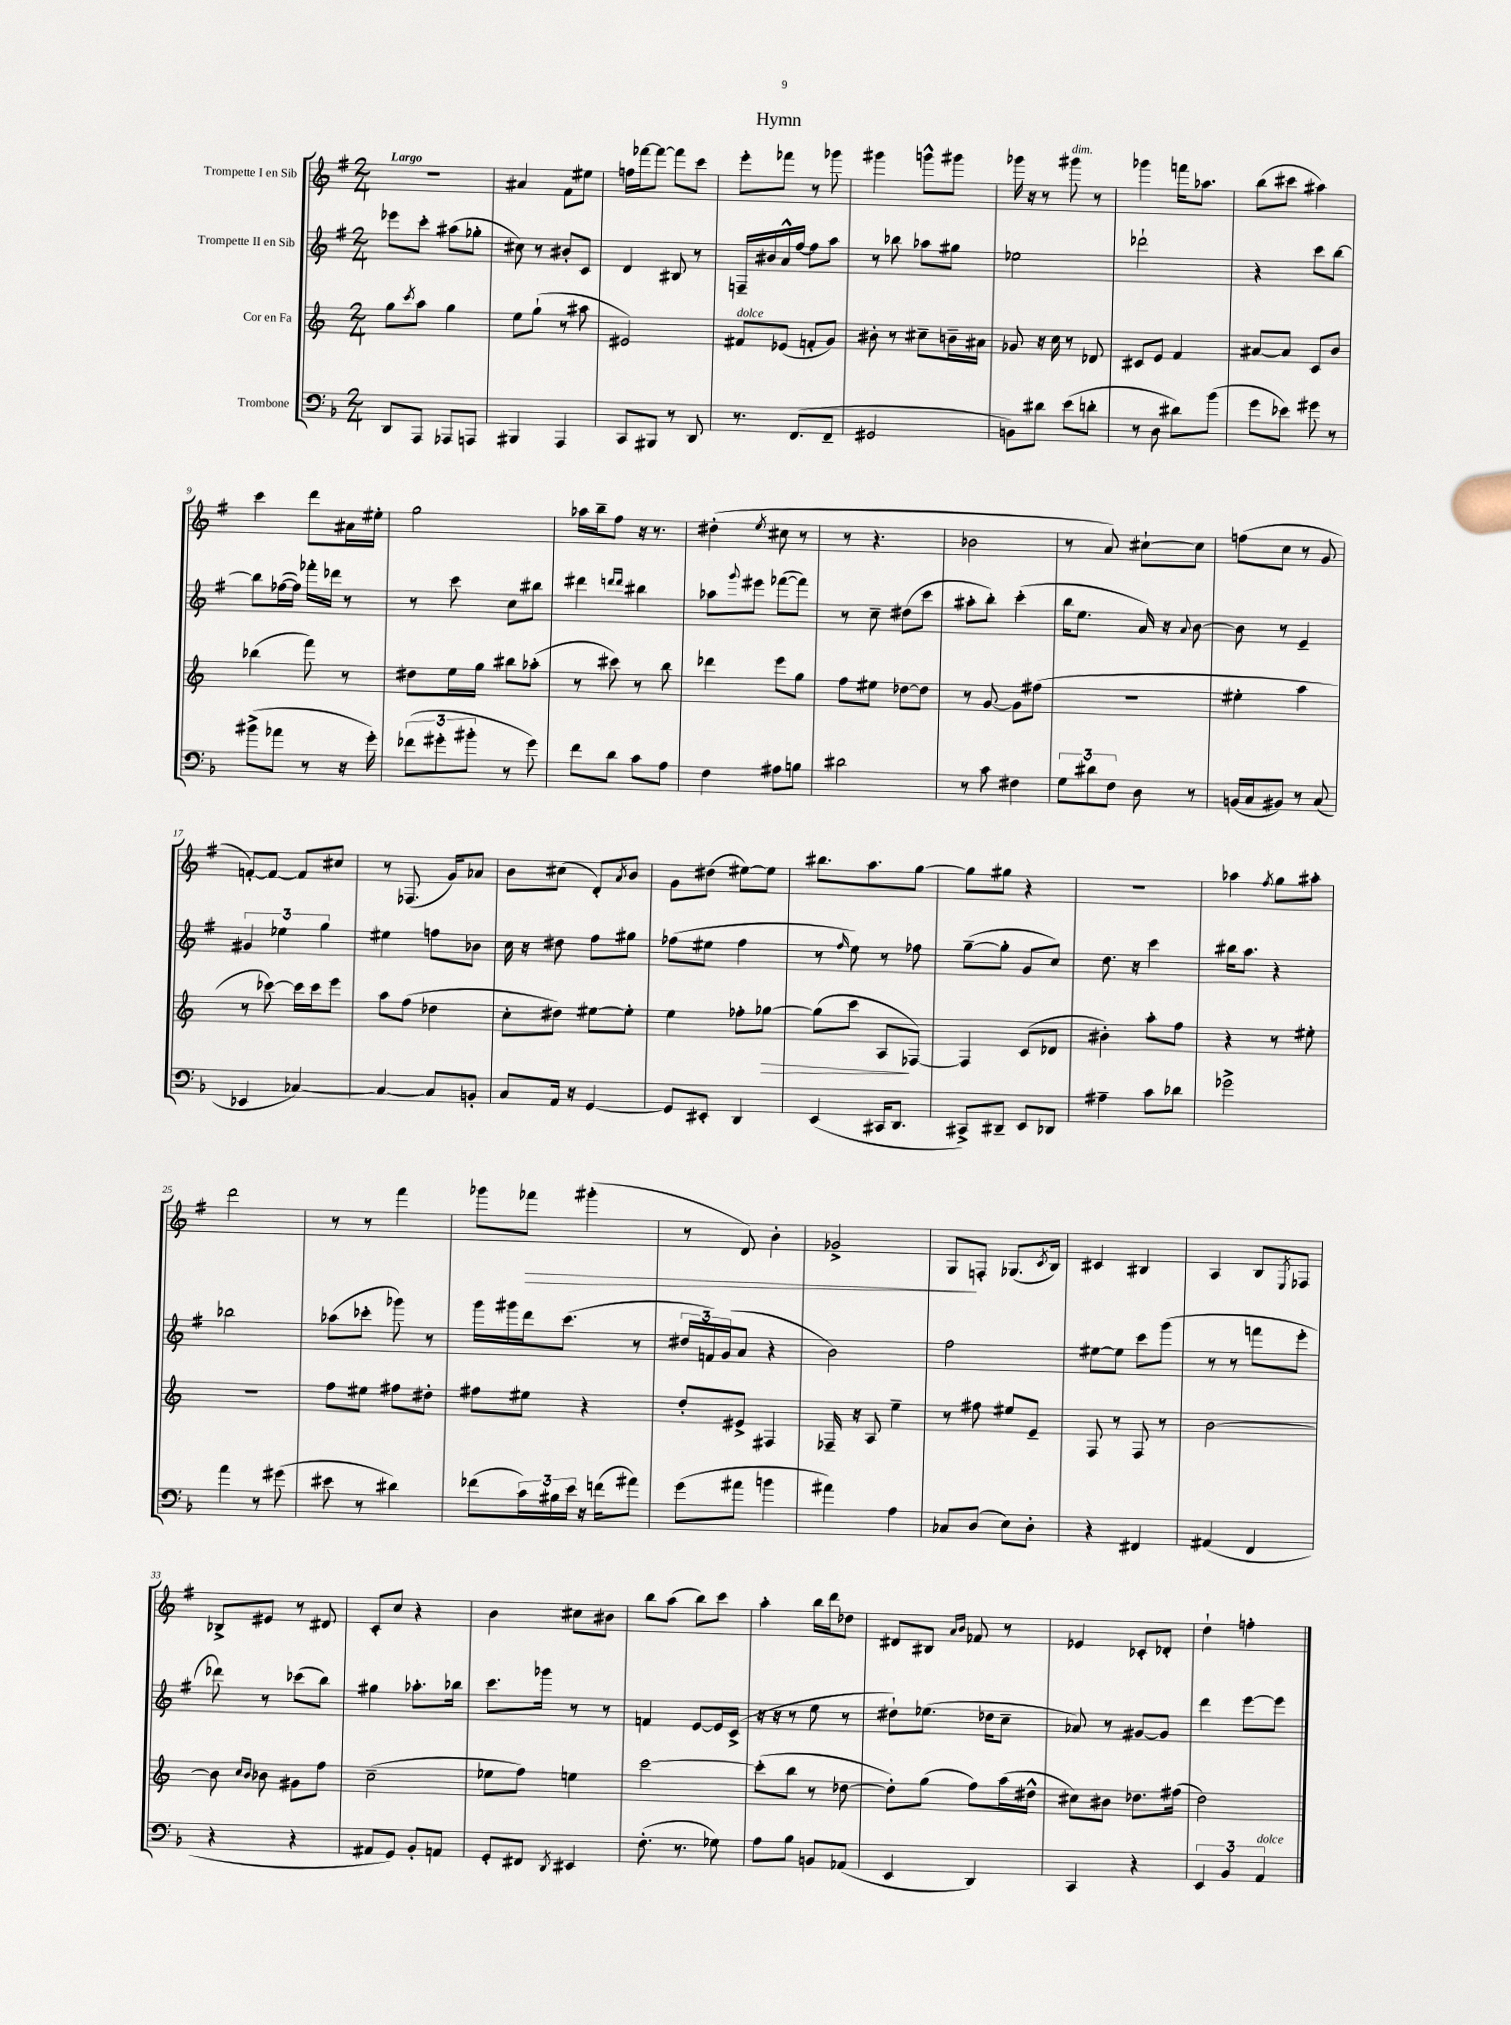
\header { title = "Hymn" }
<<
\new StaffGroup <<
\new Staff = "s0" \with { instrumentName = "Trompette I en Sib" } {
    \clef treble \key g \major \numericTimeSignature \time 2/4 \tempo "Largo"
    r2 |
    ais'4 fis'8 eis''8 |
    f''16 fes'''16~ fes'''8~ fes'''8 c'''8 |
    e'''8-. fes'''8 r8 ges'''8 |
    gis'''4 g'''8-^ gis'''8 |
    ges'''16 r16 r8 gis'''8^\markup { \italic "dim." } r8 |
    ges'''4 f'''16 aes''8. |
    b''8( cis'''8 ais''4) |
    c'''4 d'''8 ais'16 eis''16-. |
    g''2 |
    aes''16 b''16-- fis''8 r16 r8. |
    dis''4-.( \acciaccatura { e''8 } cis''8 r8 |
    r8 r4. |
    bes'2 |
    r8 a'8) cis''8~-! cis''8 |
    f''8( c''8 r8 g'8 |
    f'8~-.) f'8~ f'8 cis''8 |
    r8 fes8.( g'16) aes'8 |
    b'8 cis''8( d'8-.) \acciaccatura { a'8 } b'8 |
    g'8 dis''8( eis''8~) eis''8 |
    bis''8. a''8. g''8~ |
    g''8 gis''8 r4 |
    R2 |
    aes''4 \acciaccatura { fis''8 } g''8 ais''8-. |
    d'''2 |
    r8 r8 fis'''4 |
    ges'''8 fes'''8\> gis'''4-.( |
    r8 d'8) b'4-. |
    ges'2-> |
    g8\! f8-. ges8.( \acciaccatura { c'8 } b16) |
    cis'4 bis4 |
    a4 b8 \acciaccatura { e8 } fes8 |
    bes8-> eis'8 r8 dis'8 |
    c'8-. c''8 r4 |
    b'4 cis''8 bis'8 |
    b''8 a''8( b''8) c'''8 |
    a''4-. b''16 d'''16 des''8 |
    dis'8 bis8 \grace { a'16 b'16 } fes'8 r8 |
    ees'4 ces'8-. des'8-. |
    d''4-! f''4-. \bar "|." |
}
\new Staff = "s1" \with { instrumentName = "Trompette II en Sib" } {
    \clef treble \key g \major \numericTimeSignature \time 2/4
    ees'''8 c'''8-. ais''8( ges''8-. |
    cis''8) r8 bis'8-. c'8 |
    d'4 bis8 r8 |
    f16-- bis'16 a'16-^ fis''16~ fis''8 a''8 |
    r8 bes''8 aes''8 gis''8 |
    ees''2 |
    des'''2-! |
    r4 c'''8 b''8~ |
    b''8 fes''16~( fes''16) fes'''16-. des'''16 r8 |
    r8 c'''8 c''8 bis''8 |
    dis'''4 \grace { d'''16 d'''16 } bis''4 |
    aes''8 \appoggiatura { g'''8 } eis'''8 fes'''8~( fes'''8) |
    r8 c''8-- dis''8( c'''8 |
    ais''8-. b''8-.) c'''4-.( |
    b''16 e''8. a'16) r16 \appoggiatura { a'8 } b'8~ |
    b'8 r8 e'4-- |
    \tuplet 3/2 { gis'4 ees''4 g''4 } |
    eis''4 f''8 bes'8 |
    c''16 r16 dis''8 fis''8 gis''8 |
    fes''8( eis''8 fes''4 |
    r8 \grace { fis''16 } e''8) r8 fes''8 |
    g''8~--( g''8-. g'8 c''8) |
    d''8. r16 c'''4 |
    bis''16 a''8. r4 |
    bes''2 |
    aes''8( ces'''8-. ges'''8) r8 |
    g'''16 gis'''16 d'''16 c'''8.( r8 |
    \tuplet 3/2 { dis''16 f'16) g'16( } a'8 r4 |
    b'2) |
    fis''2 |
    eis''8~ eis''8 c'''8 g'''8( |
    r8 r8 f'''8 e'''8-. |
    des'''8) r8 ces'''8( b''8) |
    gis''4 aes''8.-. bes''16 |
    c'''8. ges'''16 r8 r8 |
    f'4 e'8~ e'16 c'16->( |
    r16 r16 r8 e''8 r8 |
    dis''8-!) ees''8.( des''16 c''8-- |
    aes'8) r8 gis'8~ gis'8 |
    d'''4 e'''8~ e'''8 \bar "|." |
}
\new Staff = "s2" \with { instrumentName = "Cor en Fa" } {
    \clef treble \key c \major \numericTimeSignature \time 2/4
    g''8 \acciaccatura { c'''8 } a''8 g''4 |
    e''8 g''8-!( r8 ais''8 |
    eis'2) |
    fis'8^\markup { \italic "dolce" } ees'8( f'8-. g'8) |
    bis'8-. r8 cis''8-- b'16-- ais'16 |
    ges'8 r16 c''16 r8 des'8 |
    cis'8 e'8 f'4 |
    ais'8~ ais'8 c'8 b'8 |
    bes''4( f'''8) r8 |
    dis''8 e''16 g''16 bis''8 aes''8-.( |
    r8 cis'''8) r8 b''8 |
    des'''4 e'''8 g''8 |
    f''8 eis''8 des''8~ des''8 |
    r8 g'8~ g'8 fis''8( |
    r2 |
    eis''4-. a''4 |
    r8 ces'''8~) ces'''16 ces'''16 e'''8 |
    a''8 f''8( des''4 |
    c''8-. dis''8) eis''8~ eis''8-. |
    e''4 fes''8-. ges''8~\> |
    ges''8( c'''8 a8\! fes8~) |
    fes4 c'8( des'8 |
    bis'4-.) a''8-. f''8 |
    r4 r8 eis''8-. |
    R2 |
    f''8 eis''8 fis''8 dis''8-. |
    fis''8 eis''8 r4 |
    d''8-. eis'8-> fis4 |
    fes16-- r16 a8 e''4-- |
    r8 fis''8 eis''8 e'8-- |
    f8 r8 f8 r8 |
    b'2~ |
    b'8 \grace { c''16 b'16 } bes'8 gis'8 f''8 |
    c''2--( |
    ees''8 f''8) e''4 |
    c'''2~ |
    c'''8-.( b''8 r8 des''8~ |
    des''8-.) g''8( f''8) a''16( dis''16-^ |
    cis''8) bis'8 des''8. fis''16( |
    d''2) \bar "|." |
}
\new Staff = "s3" \with { instrumentName = "Trombone" } {
    \clef bass \key f \major \numericTimeSignature \time 2/4
    d,8 a,,8 aes,,8 a,,8 |
    bis,,4 a,,4 |
    c,8 bis,,8 r8 d,8 |
    r8. f,8.( f,8-- |
    gis,2 |
    b,8) dis'8 e'8( d'8-. |
    r8 d8 dis'8) bes'8( |
    g'8 ees'8) gis'8 r8 |
    bis'8->( aes'8 r8 r16 g'16-.) |
    \tuplet 3/2 { fes'8( gis'8-. bis'8-. } r8 gis'8) |
    f'8 d'8 c'8 a8 |
    f4 ais8 b8 |
    dis'2 |
    r8 c'8 fis4 |
    \tuplet 3/2 { g8 dis'8 f8 } d8 r8 |
    b,16( c16 bis,8) r8 c8( |
    ees,4 ces4~) |
    ces4~ ces8 b,8-. |
    c8 a,16 r16 g,4~ |
    g,8 eis,8-. d,4 |
    e,4( cis,16 d,8. |
    cis,8->) dis,8-- e,8 des,8 |
    ais4-- c'8 des'8 |
    ges'2-> |
    a'4 r8 gis'8( |
    eis'8 r8 dis'4) |
    fes'8( \tuplet 3/2 { c'16) bis16 e'16 } r16 f'16( ais'8) |
    g'8( ais'8 b'4 |
    ais'4) a4 |
    ces8 d8( e8) d8-. |
    r4 fis,4 |
    ais,4( f,4 |
    r4 r4 |
    ais,8 g,8) bes,8-. a,8 |
    g,8-. fis,8 \acciaccatura { d,8 } eis,4 |
    f8.-.( r8. ges8) |
    a8 bes8 b,8 aes,8( |
    e,4 d,4) |
    c,4 r4 |
    \tuplet 3/2 { e,4 bes,4 a,4^\markup { \italic "dolce" } } \bar "|." |
}
>>
>>
